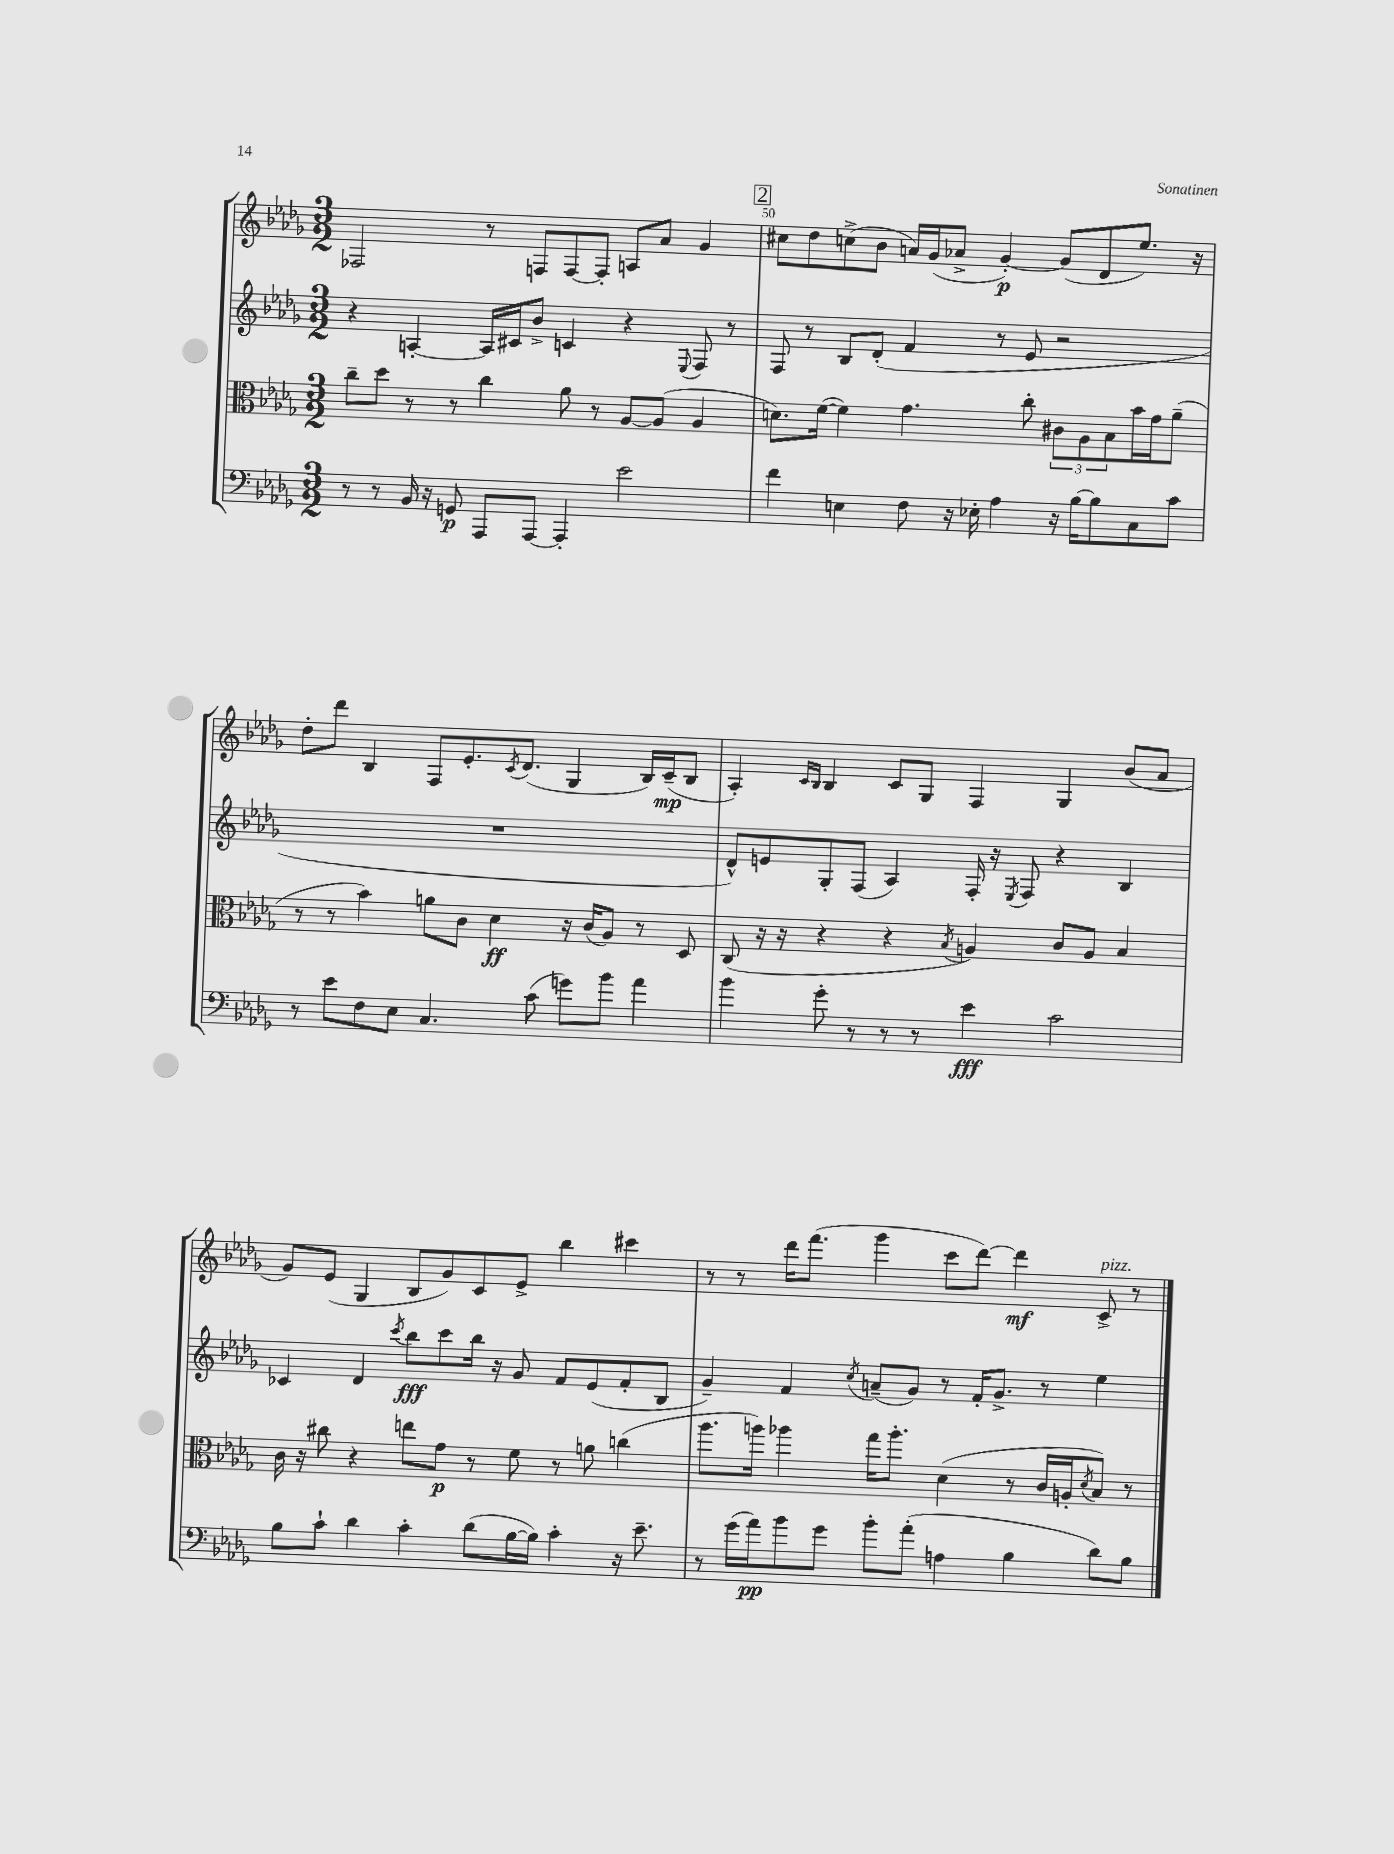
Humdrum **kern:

**kern	**kern	**kern	**kern
*staff4	*staff3	*staff2	*staff1
*clefF4	*clefC3	*clefG2	*clefG2
*k[b-e-a-d-g-]	*k[b-e-a-d-g-]	*k[b-e-a-d-g-]	*k[b-e-a-d-g-]
*M3/2	*M3/2	*M3/2	*M3/2
8r	8cc~	4r	2F-
8r	8dd-	.	.
16BB-	8r	[4A'	.
16r	.	.	.
8GG	8r	.	.
8AAA-	4cc	16A]	8r
.	.	16c#	.
[8AAA-	.	8b-^	8F
4AAA-']	8a-	4c	[8F
.	8r	.	8F']
2e-	[8A-	4r	8A
.	(8A-]	.	8a-
.	.	8qqE-	.
.	4A-	8F	4g-
.	.	8r	.
=	=	=	=
4f	8.d)	8F	8cc#
.	.	8r	8dd-
.	([16f	.	.
4E	4f])	8B-	(8cc^
.	.	(8d-'	8b-
8F	4.g-	4f	16a)
.	.	.	(16g-
16r	.	.	8a-^
16E-'	.	.	.
4A-	.	8r	[4g-')
.	8cc'	8e-	.
16r	12c#	2r	(8g-]
[16B-	.	.	.
.	12A-	.	.
8B-]	.	.	8d-
.	12B-	.	.
8C	16b-	.	8.ee-)
.	16g-	.	.
8c	(8a-~	.	.
.	.	.	16r
=	=	=	=
8r	8r	1.r	8dd-'
8e-	8r	.	8ddd-
8F	4b-)	.	4B-
8E-	.	.	.
4.C	8a	.	8F
.	8c	.	8.e-'
.	4d-	.	.
.	.	.	8qc
.	.	.	(8.d-
(8c	.	.	.
8g)	16r	.	4G-
.	(16c	.	.
8b-	8A-)	.	.
4a-	8r	.	16B-)
.	.	.	(16c~
.	8D-	.	8B-
=	=	=	=
4b-	(8C	8d-^^)	4A-')
.	16r	8e	.
.	16r	.	.
.	.	.	16qqc
.	.	.	16qqB-
8g-'	4r	8G-'	4B-
8r	.	(8F	.
8r	4r	4A-)	8c
8r	.	.	8G-
.	8qB-	.	.
4e-	4A)	16F'	4F
.	.	16r	.
.	.	8qE-	.
.	.	8F	.
2c	8c	4r	4G-
.	8A	.	.
.	4B-	4B-	(8b-
.	.	.	8a-
=	=	=	=
8B-	16c	4c-	8g-)
.	16r	.	.
8c`	8cc#	.	(8e-
4d-	4r	4d-	4G-
.	.	8qccc	.
4c'	8ee	8bb-	8B-
.	8g-	8ccc	8g-)
(8d-	8r	16bb-	8c
.	.	16r	.
[16B-	8f	8g-	8e-^
16B-])	.	.	.
4c'	8r	8f	4bb-
.	8a	(8e-	.
16r	(4cc	8f'	4ccc#
8.e-~	.	.	.
.	.	8B-	.
=	=	=	=
8r	8.aa-	4g-~)	8r
(16g-	.	.	8r
16a-)	16aa)	.	.
8b-	4aa-	4f	16ddd-
.	.	.	(8.fff
8g-	.	.	.
.	.	8qcc	.
8b-'	16gg-	(8a~	4ggg-
.	8.aa-'	.	.
(8a-'	.	8g-)	.
4A	(4d-	8r	8ccc
.	.	16f'	[8ddd-)
.	.	8.g-^	.
4B-	8r	.	4ddd-]
.	16c	8r	.
.	16A'	.	.
.	8qd-	.	.
8d-)	8B-)	4ee-	8c^
8B-	8r	.	8r
==	==	==	==
*-	*-	*-	*-
